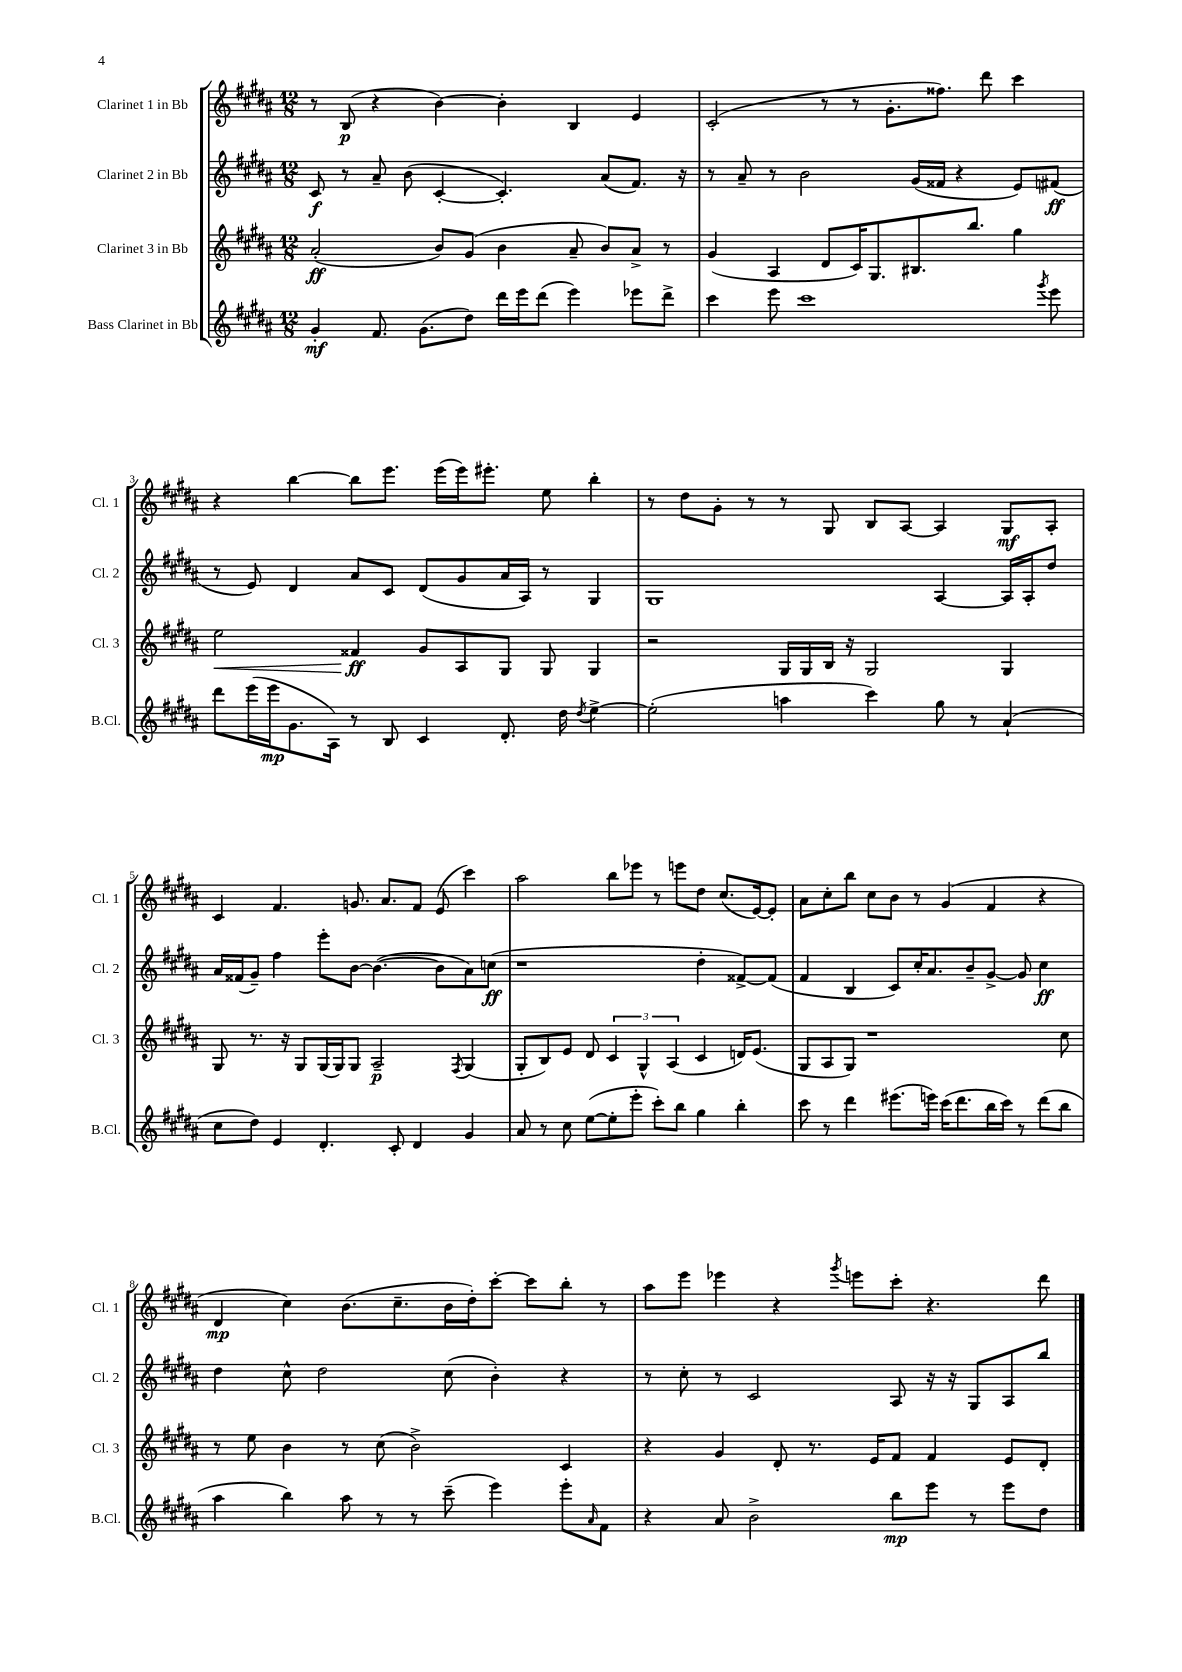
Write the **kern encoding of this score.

**kern	**kern	**kern	**kern
*staff4	*staff3	*staff2	*staff1
*clefG2	*clefG2	*clefG2	*clefG2
*k[f#c#g#d#a#]	*k[f#c#g#d#a#]	*k[f#c#g#d#a#]	*k[f#c#g#d#a#]
*M12/8	*M12/8	*M12/8	*M12/8
4g#'	(2a#'	8c#	8r
.	.	8r	(8B
8.f#	.	8a#~	4r
.	.	(8b	.
(8.g#	.	.	.
.	8b)	[4c#'	[4b)
8dd#)	(8g#	.	.
16ddd#	4b	4.c#'])	4b']
16eee	.	.	.
(8ddd#	.	.	.
4eee)	8a#~	.	4B
.	8b)	(8a#	.
8eee-	8a#^	8.f#)	4e
8ddd#^	8r	.	.
.	.	16r	.
=	=	=	=
4ccc#	(4g#	8r	(2c#'
.	.	8a#~	.
8eee	4A#	8r	.
1ccc#	.	2b	.
.	8d#	.	8r
.	16c#)	.	8r
.	8.G#	.	.
.	.	.	8.g#'
.	8.B#	(16g#	.
.	.	16f##	8.ff##)
.	.	4r	.
.	8.bb	.	.
.	.	.	8ddd#
.	4gg#	8e)	4ccc#
8qggg#	.	.	.
8eee	.	(8f#	.
=	=	=	=
8ddd#	2ee	8r	4r
(16eee	.	8e)	.
16eee	.	.	.
8.g#	.	4d#	[4bb
16A#)	.	.	.
8r	4f##	8a#	8bb]
8B	.	8c#	8.eee
4c#	8g#	(8d#	.
.	.	.	(16eee
.	8A#	8g#	16eee)
.	.	.	8.eee#'
8.d#'	8G#	16a#	.
.	.	16A#)	.
.	8G#	8r	8ee
16dd#	.	.	.
8qdd#	.	.	.
[4ee^	4G#	4G#	4bb'
=	=	=	=
(2ee']	2r	1G#	8r
.	.	.	8dd#
.	.	.	8g#'
.	.	.	8r
4aa	16G#	.	8r
.	16G#	.	.
.	16B	.	8G#
.	16r	.	.
4ccc#)	2G#	.	8B
.	.	.	[8A#
8gg#	.	[4A#	4A#]
8r	.	.	.
(4a#`	4G#	16A#]	8G#
.	.	16A#'	.
.	.	8dd#	8A#'
=	=	=	=
8cc#	8G#	16a#	4c#
.	.	(16f##	.
8dd#)	8.r	8g#~)	.
4e	.	4ff#	4.f#
.	16r	.	.
.	8G#	.	.
4.d#'	(16G#	8eee'	.
.	16G#)	.	.
.	8G#	[8b	8.g
.	2A#~	(4.b_	.
.	.	.	8.a#
8c#'	.	.	.
4d#	.	.	8f#
.	.	8b]	(8e
.	8qF#	.	.
4g#	(4G#	8a#)	4ccc#)
.	.	(8cc	.
=	=	=	=
8a#	8G#'	1r	2aa#
8r	8B)	.	.
8cc#	8e	.	.
([8ee	8d#	.	.
8ee']	6c#	.	8bb
8eee'	.	.	8eee-
.	6G#^^	.	.
8ccc#')	.	.	8r
.	(6A#	.	.
8bb	.	.	8eee
4gg#	4c#	4dd#'	8dd#
.	.	.	(8.cc#
4bb'	16d)	[8f##^)	.
.	(8.e	.	[16e)
.	.	(8f##]	8e']
=	=	=	=
8ccc#	8G#	4f#	8a#
8r	8A#	.	8cc#'
4ddd#	8G#)	4B	8bb
.	1r	.	8cc#
(8.eee#	.	8c#)	8b
.	.	16cc#'	8r
16eee)	.	8.a#	.
(16ccc#	.	.	(4g#
8.ddd#	.	.	.
.	.	8b~	.
16bb	.	[8g#^	4f#
16ccc#)	.	.	.
8r	.	8g#]	.
(8ddd#	.	4cc#	4r
8bb	8cc#	.	.
=	=	=	=
4aa#	8r	4dd#	4d#
.	8ee	.	.
4bb)	4b	8cc#^^	4cc#)
.	.	2dd#	.
8aa#	8r	.	(8.b
8r	(8cc#	.	.
.	.	.	8.cc#~
8r	2b^)	.	.
(8ccc#~	.	(8cc#	16b
.	.	.	16dd#')
4eee)	.	4b')	[8ccc#'
.	.	.	8ccc#]
8eee'	4c#	4r	8bb'
16qqa#	.	.	.
8f#	.	.	8r
=	=	=	=
4r	4r	8r	8aa#
.	.	8cc#'	8eee
8a#	4g#	8r	4eee-
2b^	.	2c#	.
.	8d#'	.	4r
.	8.r	.	.
.	.	.	8qggg#
.	.	.	8eee
.	16e	.	.
8bb	8f#	8A#	8ccc#'
8eee	4f#	16r	4.r
.	.	16r	.
8r	.	8G#	.
8eee	8e	8A#	.
8dd#	8d#'	8bb	8ddd#
==	==	==	==
*-	*-	*-	*-
